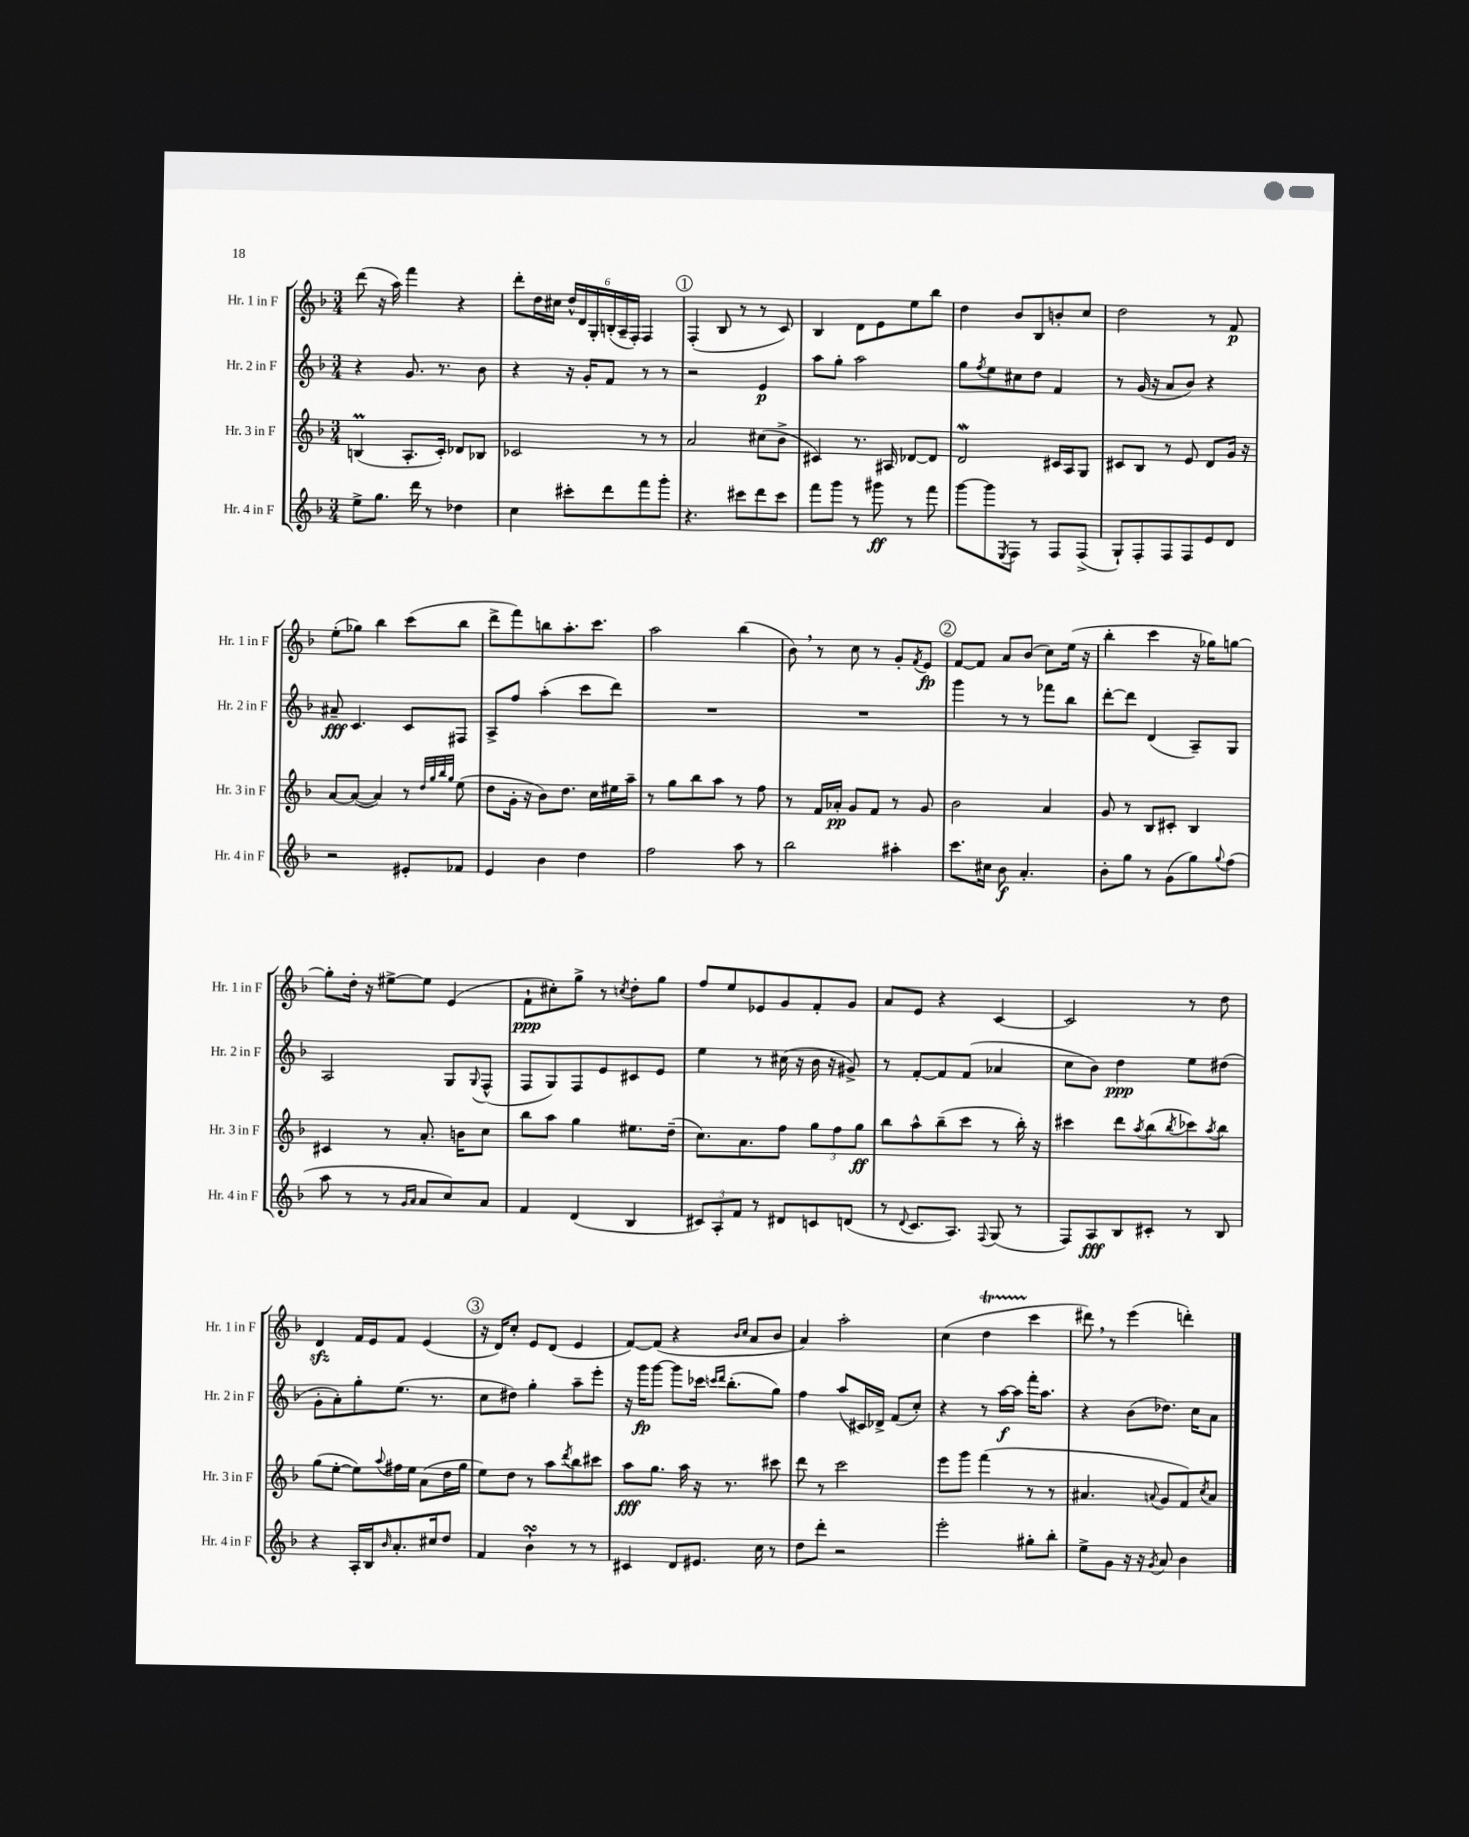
<<
\new StaffGroup <<
\new Staff = "s0" \with { instrumentName = "Hr. 1 in F" shortInstrumentName = "Hr. 1 in F" } {
    \clef treble \key f \major \numericTimeSignature \time 3/4
    d'''8( r16 a''16) f'''4 r4 |
    d'''8-. d''16 cis''16 \tuplet 6/4 { d''16-^ d'16 g16-. b16-.( a16-- f16-.) } f4 |
    \mark \markup { \circle "1" } f4-.( bes8 r8 r8 c'8) |
    bes4 d'8 e'8 e''8 bes''8 |
    d''4 bes'8 bes8 b'8-. c''8 |
    d''2 r8 f'8\p |
    e''8-.( ges''8) bes''4 c'''8( bes''8 |
    d'''8-> f'''8) b''8 a''8.-. c'''8. |
    a''2 bes''4( |
    bes'8) \breathe r8 c''8 r8 g'8-. \acciaccatura { f'8 } e'8\fp |
    \mark \markup { \circle "2" } f'8~ f'8 a'8 bes'8( c''8) e''16( r16 |
    bes''4-. c'''4 r16 ges''16) g''8~ |
    g''8-. d''16-. r16 eis''8~-> eis''8 e'4( |
    f'8-!\ppp cis''8-.) g''8-> r8 \acciaccatura { c''8 } d''8-. g''8 |
    f''8 e''8 ees'8 g'8 f'8-. g'8 |
    a'8 e'8 r4 c'4~ |
    c'2 r8 d''8 |
    d'4\sfz f'16 e'16 f'8 e'4( |
    \mark \markup { \circle "3" } r16 d'16) c''8-. e'8 d'8( e'4 |
    f'8~) f'8( r4 \grace { bes'16 c''16 } a'8 bes'8 |
    a'4) a''2-. |
    c''4( d''4\startTrillSpan c'''4\stopTrillSpan |
    dis'''8) \breathe r8 e'''4( d'''4-.) \bar "|." |
}
\new Staff = "s1" \with { instrumentName = "Hr. 2 in F" shortInstrumentName = "Hr. 2 in F" } {
    \clef treble \key f \major \numericTimeSignature \time 3/4
    r4 g'8. r8. bes'8 |
    r4 r16 g'16-. f'8 r8 r8 |
    \mark \markup { \circle "1" } r2 e'4\p |
    a''8 g''8-. a''2 |
    g''8 \acciaccatura { f''8 } e''8 cis''8 d''8 f'4 |
    r8 g'16( r16 a'8 bes'8) r4 |
    ais'8--\fff c'4. c'8 fis8 |
    a8-> f''8 a''4-.( c'''8 d'''8) |
    R2. |
    R2. |
    \mark \markup { \circle "2" } g'''4 r8 r8 fes'''8 bes''8 |
    d'''8~-. d'''8 d'4( a8--) g8 |
    a2 g8 \appoggiatura { g8 } f8-^( |
    f8 g8) f8 e'8 cis'8 e'8 |
    e''4 r8 cis''16( r16 bes'16 r16 gis'8->) |
    r8 f'8~-. f'8 f'8( aes'4 |
    c''8 bes'8) d''4\ppp e''8 dis''8( |
    g'8-. a'8-.) g''8-. e''8.( r8. |
    \mark \markup { \circle "3" } c''8 dis''8) g''4-. a''8-- e'''8-. |
    r16 g'''16\fp g'''8~ g'''8 ces'''16 \grace { c'''16 d'''16 } bes''8.-.( g''8) |
    f''4 a''8( cis'16) des'16-> f'8( c''8-.) |
    r4 r8 a''16~\f a''16 f'''16-. a''8. |
    r4 bes'8( des''8.) c''16 a'8 \bar "|." |
}
\new Staff = "s2" \with { instrumentName = "Hr. 3 in F" shortInstrumentName = "Hr. 3 in F" } {
    \clef treble \key f \major \numericTimeSignature \time 3/4
    b4\prall( a8.-. c'16-.) des'8 bes8 |
    ces'2 r8 r8 |
    \mark \markup { \circle "1" } a'2 cis''8( bes'8-> |
    cis'4) r8. ais16 des'8~ des'8 |
    d'2\mordent cis'16 a16 g8 |
    cis'8 bes8 r8 e'8 d'8 g'16 r16 |
    a'8~ a'8~( a'4) r8 \grace { d''32 g''32 bes''32 g''32 } e''8( |
    d''8 g'16-. r16 bes'8) d''8. c''16 eis''16 a''16-- |
    r8 g''8 bes''8 a''8 r8 f''8 |
    r8 f'16 aes'16-.\pp g'8 f'8 r8 g'8 |
    \mark \markup { \circle "2" } bes'2 a'4 |
    g'8 r8 bes8 cis'8-. bes4 |
    cis'4 r8 a'8.-. b'16 c''8 |
    bes''8 a''8 g''4 eis''8. d''16--( |
    c''8.) a'8. f''8 \tuplet 3/2 { g''8 f''8 g''8\ff } |
    bes''8 a''8-^ bes''8--( c'''8 r8 bes''16-.) r16 |
    cis'''4 d'''8 \acciaccatura { a''8 } bes''8( \acciaccatura { bes''8 } ces'''8) \acciaccatura { a''8 } bes''8 |
    g''8( e''8~-. e''8) \appoggiatura { a''8 } fis''16 e''16 a'8( d''16 g''16 |
    \mark \markup { \circle "3" } e''8) d''8 r8 a''8 \acciaccatura { d'''8 } bes''8 cis'''8 |
    a''8\fff g''8. a''16 r16 r8. cis'''8 |
    d'''8 r8 c'''2 |
    e'''8 g'''8 f'''4( r8 r8 |
    ais'4. \appoggiatura { a'8 } g'8 f'8) \acciaccatura { c''8 } a'8 \bar "|." |
}
\new Staff = "s3" \with { instrumentName = "Hr. 4 in F" shortInstrumentName = "Hr. 4 in F" } {
    \clef treble \key f \major \numericTimeSignature \time 3/4
    e''8-> g''8. d'''16 r8 des''4 |
    c''4 cis'''8-. d'''8 f'''8 g'''8-. |
    \mark \markup { \circle "1" } r4. cis'''8 d'''8 cis'''8 |
    f'''8 g'''8 r8 gis'''8\ff r8 f'''8 |
    g'''8~ g'''8 \acciaccatura { e8 } f8 r8 f8 f8->( |
    g8-!) f8-. f8 f8 e'8 d'8 |
    r2 eis'8-. fes'8 |
    e'4 bes'4 d''4 |
    f''2 a''8 r8 |
    bes''2 ais''4-. |
    \mark \markup { \circle "2" } c'''8. cis''16 bes'8\f a'4.-. |
    bes'8-. g''8 r8 g'8( g''8) \appoggiatura { g''8 } f''8( |
    a''8 r8 r8 \grace { g'16 a'16 } a'8 c''8) a'8 |
    f'4 d'4( bes4 |
    \tuplet 3/2 { cis'8) a8-. f'8 } r8 dis'8 c'8 d'8( |
    r8 \appoggiatura { d'8 } c'8. a8.) \appoggiatura { f8 } g8( r8 |
    f8) a8\fff bes8 cis'8-. r8 bes8 |
    r4 a16-. bes16 \grace { bes'16 } a'8.-. cis''16 d''8 |
    \mark \markup { \circle "3" } f'4 bes'4-!\turn r8 r8 |
    cis'4 d'8 eis'8. c''16 r8 |
    d''8 d'''8-. r2 |
    e'''2-. gis''8-. bes''8-. |
    e''8-> g'8 r16 r16 \acciaccatura { g'8 } a'8 bes'4 \bar "|." |
}
>>
>>
\layout { \context { \Score \remove "Bar_number_engraver" } }
